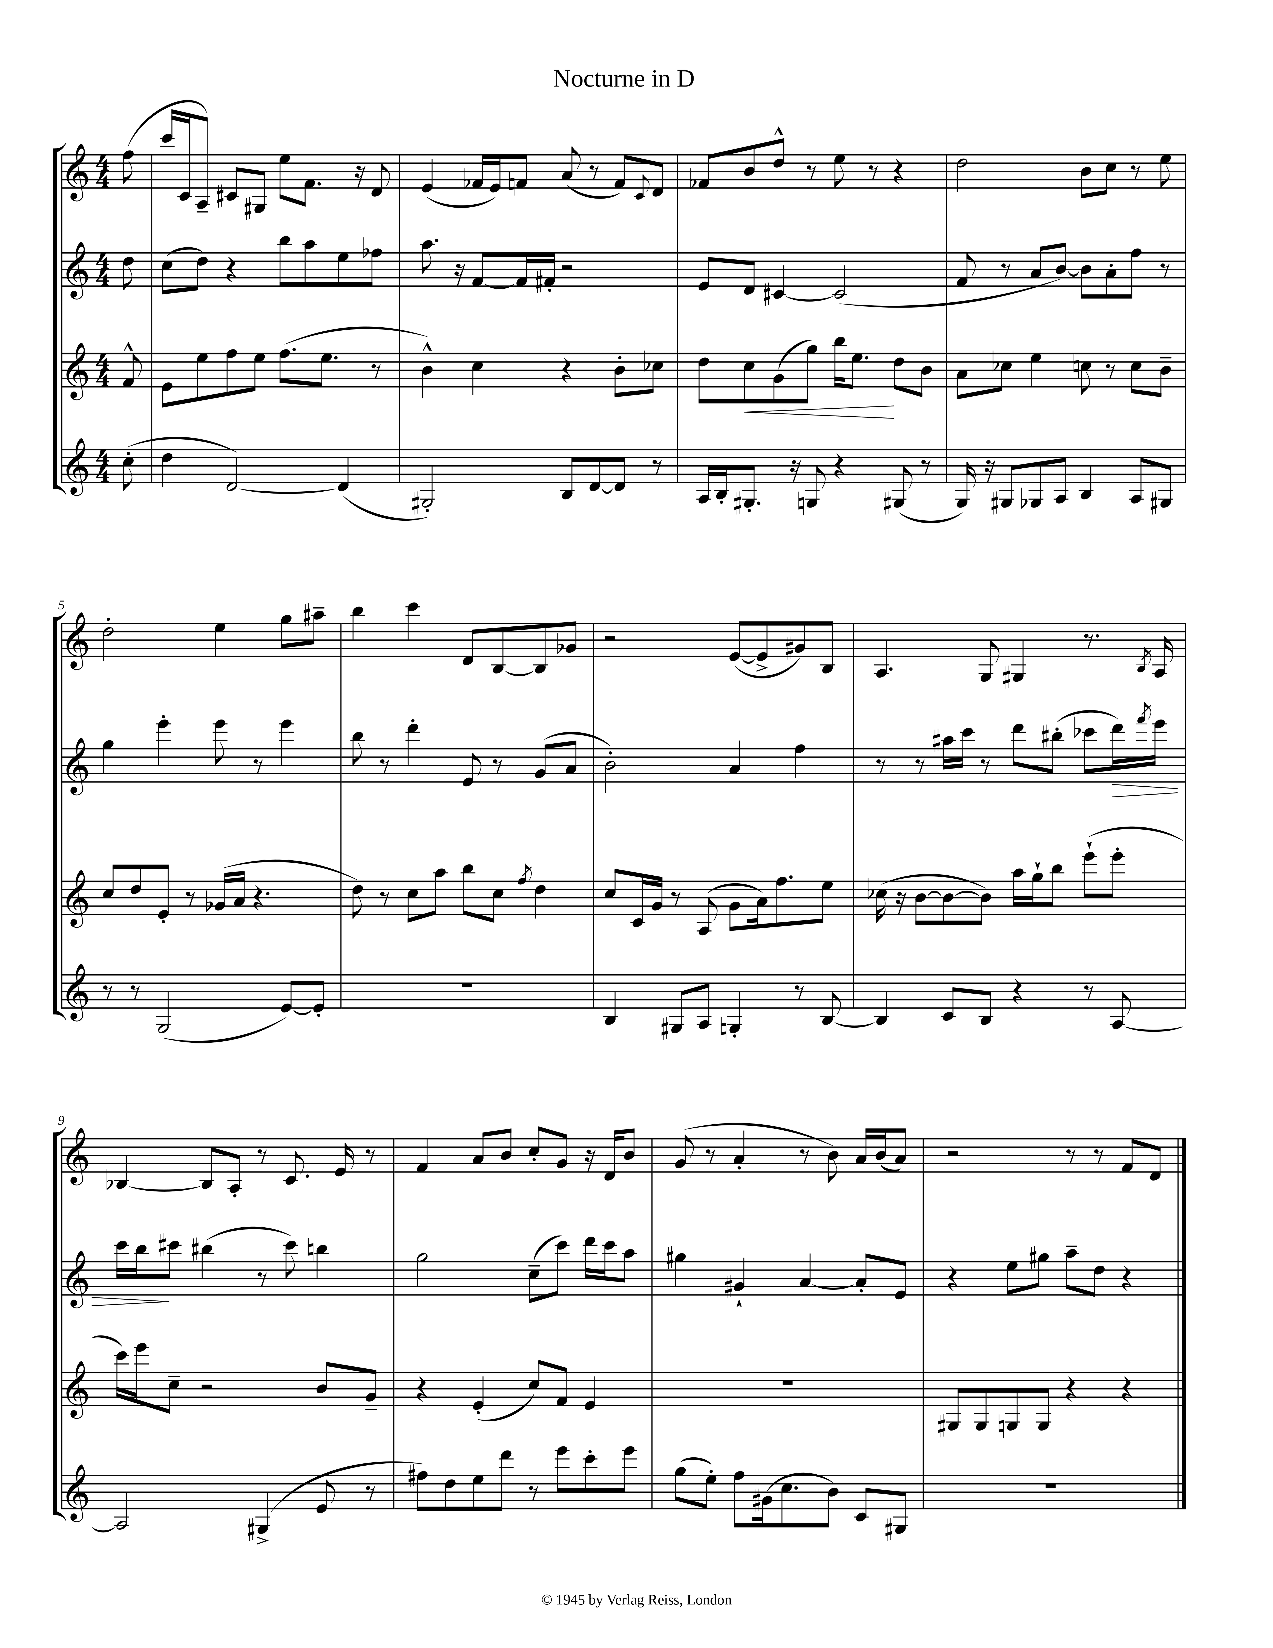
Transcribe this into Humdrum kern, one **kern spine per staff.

**kern	**kern	**kern	**kern
*staff4	*staff3	*staff2	*staff1
*clefG2	*clefG2	*clefG2	*clefG2
*k[]	*k[]	*k[]	*k[]
*M4/4	*M4/4	*M4/4	*M4/4
(8cc'	8f^^	8dd	(8ff
=	=	=	=
4dd	8e	(8cc	16ccc
.	.	.	16c
.	8ee	8dd)	8A~)
[2d)	8ff	4r	8c#
.	8ee	.	8G#
.	(8.ff	8bb	8ee
.	.	8aa	8.f
.	8.ee	.	.
(4d]	.	8ee	.
.	.	.	16r
.	8r	8ff-	8d
=	=	=	=
2G#')	4b^^)	8.aa	(4e
.	.	16r	.
.	4cc	[8f	16f-
.	.	.	16e)
.	.	16f]	8f
.	.	16f#'	.
8B	4r	2r	(8a
[8d	.	.	8r
8d]	8b'	.	8f)
.	.	.	8qqc
8r	8cc-	.	8d
=	=	=	=
16A	8dd	8e	8f-
16B'	.	.	.
8.G#'	8cc	8d	8b
.	(8g	[4c#	8dd^^
16r	.	.	.
8G	8gg)	.	8r
4r	16bb	(2c#]	8ee
.	8.ee	.	.
.	.	.	8r
(8G#	8dd	.	4r
8r	8b	.	.
=	=	=	=
16G)	8a	8f	2dd
16r	.	.	.
8G#	8cc-	8r	.
8G-	4ee	8a	.
8A	.	[8b)	.
4B	8cc	8b]	8b
.	8r	8a'	8cc
8A	8cc	8ff	8r
8G#	8b~	8r	8ee
=	=	=	=
8r	8cc	4gg	2dd'
8r	8dd	.	.
(2G	8e'	4eee'	.
.	8r	.	.
.	(16g-	8eee	4ee
.	16a	.	.
.	4.r	8r	.
[8e)	.	4eee	8gg
8e']	.	.	8aa#~
=	=	=	=
1r	8dd)	8bb	4bb
.	8r	8r	.
.	8cc	4ddd'	4ccc
.	8aa	.	.
.	8bb	8e	8d
.	8cc	8r	[8B
.	8qff	.	.
.	4dd	(8g	8B]
.	.	8a	8g-
=	=	=	=
4B	8cc	2b')	2r
.	16c	.	.
.	16g	.	.
8G#	8r	.	.
8A	(8A	.	.
4G'	8g	4a	([8e
.	16a)	.	8e^]
.	8.ff	.	.
8r	.	4ff	8g#)
[8B	8ee	.	8B
=	=	=	=
4B]	(16cc-	8r	4.A
.	16r	.	.
.	[8b	8r	.
8c	8b_	16aa#	.
.	.	16ccc	.
8B	8b])	8r	8G
4r	16aa	8ddd	4G#
.	16gg`	.	.
.	8bb	(8bb#'	.
8r	(8eee`	8ccc-	8.r
[8A	8eee'	16ddd)	.
.	.	8qfff	8qB
.	.	16eee	16A
=	=	=	=
2A]	16ccc)	16ccc	[4B-
.	16eee	16bb	.
.	8cc~	8ccc#	.
.	2r	(4bb#	8B-]
.	.	.	8A'
(4G#^	.	8r	8r
.	.	8ccc#)	8.c
8e	8b	4bb	.
.	.	.	16e
8r	8g~	.	8r
=	=	=	=
8ff#)	4r	2gg	4f
8dd	.	.	.
8ee	(4e'	.	8a
8ddd	.	.	8b
8r	8cc)	(8cc~	8cc'
8eee	8f	8ccc)	8g
8ccc'	4e	16ddd	16r
.	.	16ccc	16d
8eee	.	8aa	8b
=	=	=	=
(8gg	1r	4gg#	(8g
8ee')	.	.	8r
8ff	.	4g#`	4a'
(16g#	.	.	.
8.cc	.	.	.
.	.	[4a	8r
8b)	.	.	8b)
8c	.	8a']	16a
.	.	.	(16b
8G#	.	8e	8a)
=	=	=	=
1r	8G#	4r	2r
.	8G#	.	.
.	8G	8ee	.
.	8G	8gg#	.
.	4r	8aa~	8r
.	.	8dd	8r
.	4r	4r	8f
.	.	.	8d
==	==	==	==
*-	*-	*-	*-
